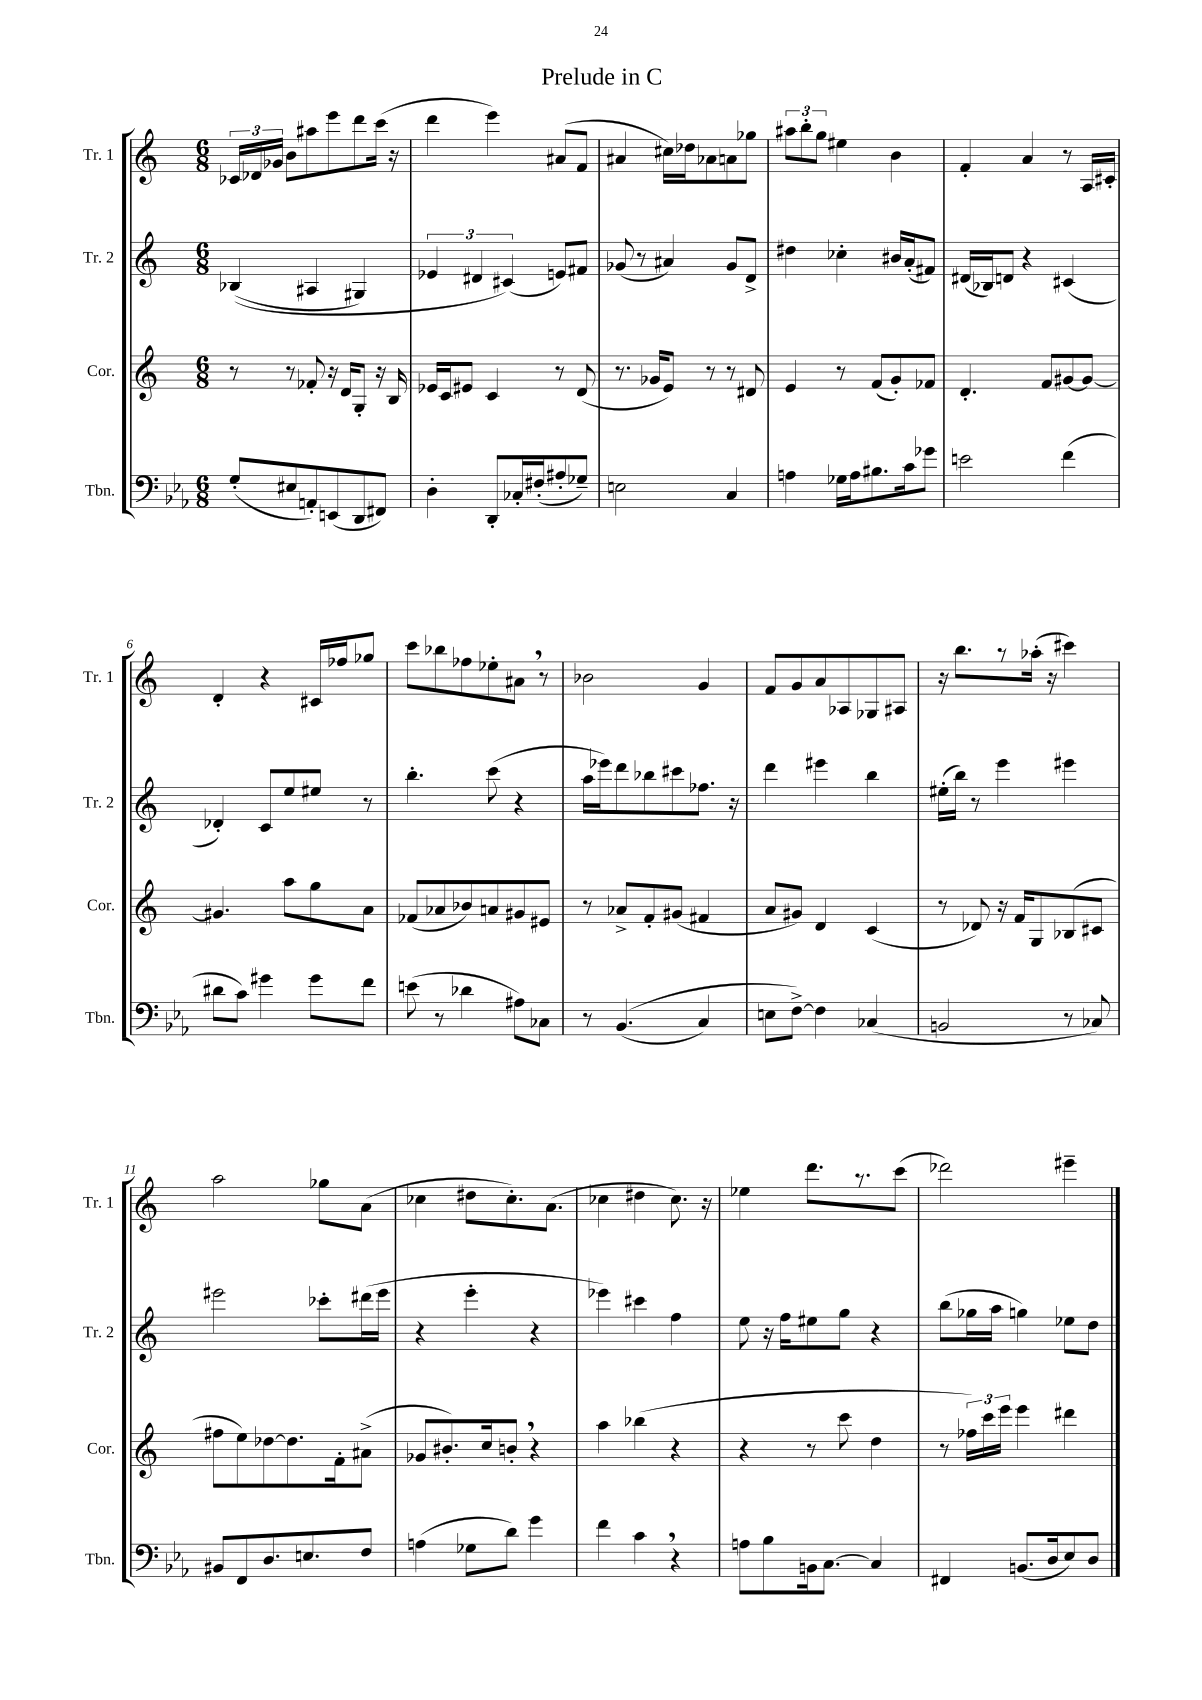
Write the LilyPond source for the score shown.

\header { title = "Prelude in C" }
<<
\new StaffGroup <<
\new Staff = "s0" \with { instrumentName = "Tr. 1" shortInstrumentName = "Tr. 1" } {
    \clef treble \key c \major \numericTimeSignature \time 6/8
    \autoBeamOff \tuplet 3/2 { ces'16[ des'16 ges'16] } b'8[ ais''8 e'''8 d'''8 c'''16]( r16 |
    d'''4 e'''4) ais'8[( f'8] |
    ais'4 cis''16[) des''16 aes'8 a'8 ges''8] |
    \tuplet 3/2 { ais''8[ b''8-. g''8] } eis''4 b'4 |
    f'4-. a'4 r8 a16[ cis'16]-. |
    d'4-. r4 cis'16[ fes''16 ges''8] |
    c'''8[ bes''8 fes''8 ees''8-. ais'8] \breathe r8 |
    bes'2 g'4 |
    f'8[ g'8 a'8 aes8 ges8 ais8] |
    r16 b''8.[ r8 aes''16]-.( r16 cis'''4) |
    a''2 ges''8[ a'8]( |
    ces''4 dis''8[ ces''8.-.) a'8.]( |
    ces''4 dis''4 ces''8.) r16 |
    ees''4 d'''8.[ r8. c'''8]( |
    des'''2) eis'''4-- \bar "|." |
}
\new Staff = "s1" \with { instrumentName = "Tr. 2" shortInstrumentName = "Tr. 2" } {
    \clef treble \key c \major \numericTimeSignature \time 6/8
    \autoBeamOff bes4(\( ais4 gis4) |
    \tuplet 3/2 { ees'4 dis'4 cis'4(\) } e'8[) fis'8] |
    ges'8( r8 ais'4) ges'8[ d'8]-> |
    dis''4 ces''4-. bis'16[ a'16-.( fis'8]) |
    dis'16[( bes16) d'8] r4 cis'4( |
    des'4-.) c'8[ e''8 eis''8] r8 |
    b''4.-. c'''8( r4 |
    a''16[ ees'''16) d'''8 bes''8 cis'''8 fes''8.] r16 |
    d'''4 eis'''4 b''4 |
    eis''16[-.( b''16]) r8 e'''4 eis'''4 |
    eis'''2 ces'''8[-. dis'''16( eis'''16] |
    r4 e'''4-. r4 |
    ees'''4) cis'''4 f''4 |
    e''8 r16 f''16[ eis''8 g''8] r4 |
    b''8[( ges''16 a''16] g''4) ees''8[ d''8] \bar "|." |
}
\new Staff = "s2" \with { instrumentName = "Cor." shortInstrumentName = "Cor." } {
    \clef treble \key c \major \numericTimeSignature \time 6/8
    \autoBeamOff r8 r8 fes'8-. r16 d'16[ g8]-. r16 b16 |
    ees'16[ c'16 eis'8] c'4 r8 d'8( |
    r8. ges'16[ e'8]) r8 r8 dis'8 |
    e'4 r8 f'8[( g'8-.) fes'8] |
    d'4.-. f'8[ gis'8~ gis'8]~ |
    gis'4. a''8[ g''8 a'8] |
    fes'8[( aes'8 bes'8) a'8 gis'8 eis'8] |
    r8 aes'8[-> f'8-. gis'8]( fis'4 |
    a'8[ gis'8]) d'4 c'4( |
    r8 des'8) r16 f'16[ g8 bes8( cis'8] |
    fis''8[ e''8) des''8~ des''8. f'16-. ais'8]->( |
    ges'8[ bis'8.-.) c''16 b'8]-. \breathe r4 |
    a''4 bes''4( r4 |
    r4 r8 c'''8 d''4 |
    r8 \tuplet 3/2 { fes''16[) c'''16 e'''16] } e'''4 dis'''4 \bar "|." |
}
\new Staff = "s3" \with { instrumentName = "Tbn." shortInstrumentName = "Tbn." } {
    \clef bass \key ees \major \numericTimeSignature \time 6/8
    \autoBeamOff g8[-.( eis8 a,8-.) e,8( d,8 fis,8]) |
    d4-. d,8[-. ces16-. fis16-.( ais8-. ges8]--) |
    e2 c4 |
    a4 ges16[ a16 bis8. c'16 ges'8] |
    e'2 f'4( |
    dis'8[ c'8]) gis'4 gis'8[ f'8] |
    e'8( r8 des'4 ais8[) ces8] |
    r8 bes,4.(\( c4) |
    e8[ f8]~->\) f4 ces4( |
    b,2 r8 ces8) |
    bis,8[ f,8 d8. e8. f8] |
    a4( ges8[ d'8]) g'4 |
    f'4 c'4 \breathe r4 |
    a8[ bes8 b,16 c8.]~ c4 |
    fis,4 b,8.[( d16 ees8) d8] \bar "|." |
}
>>
>>
